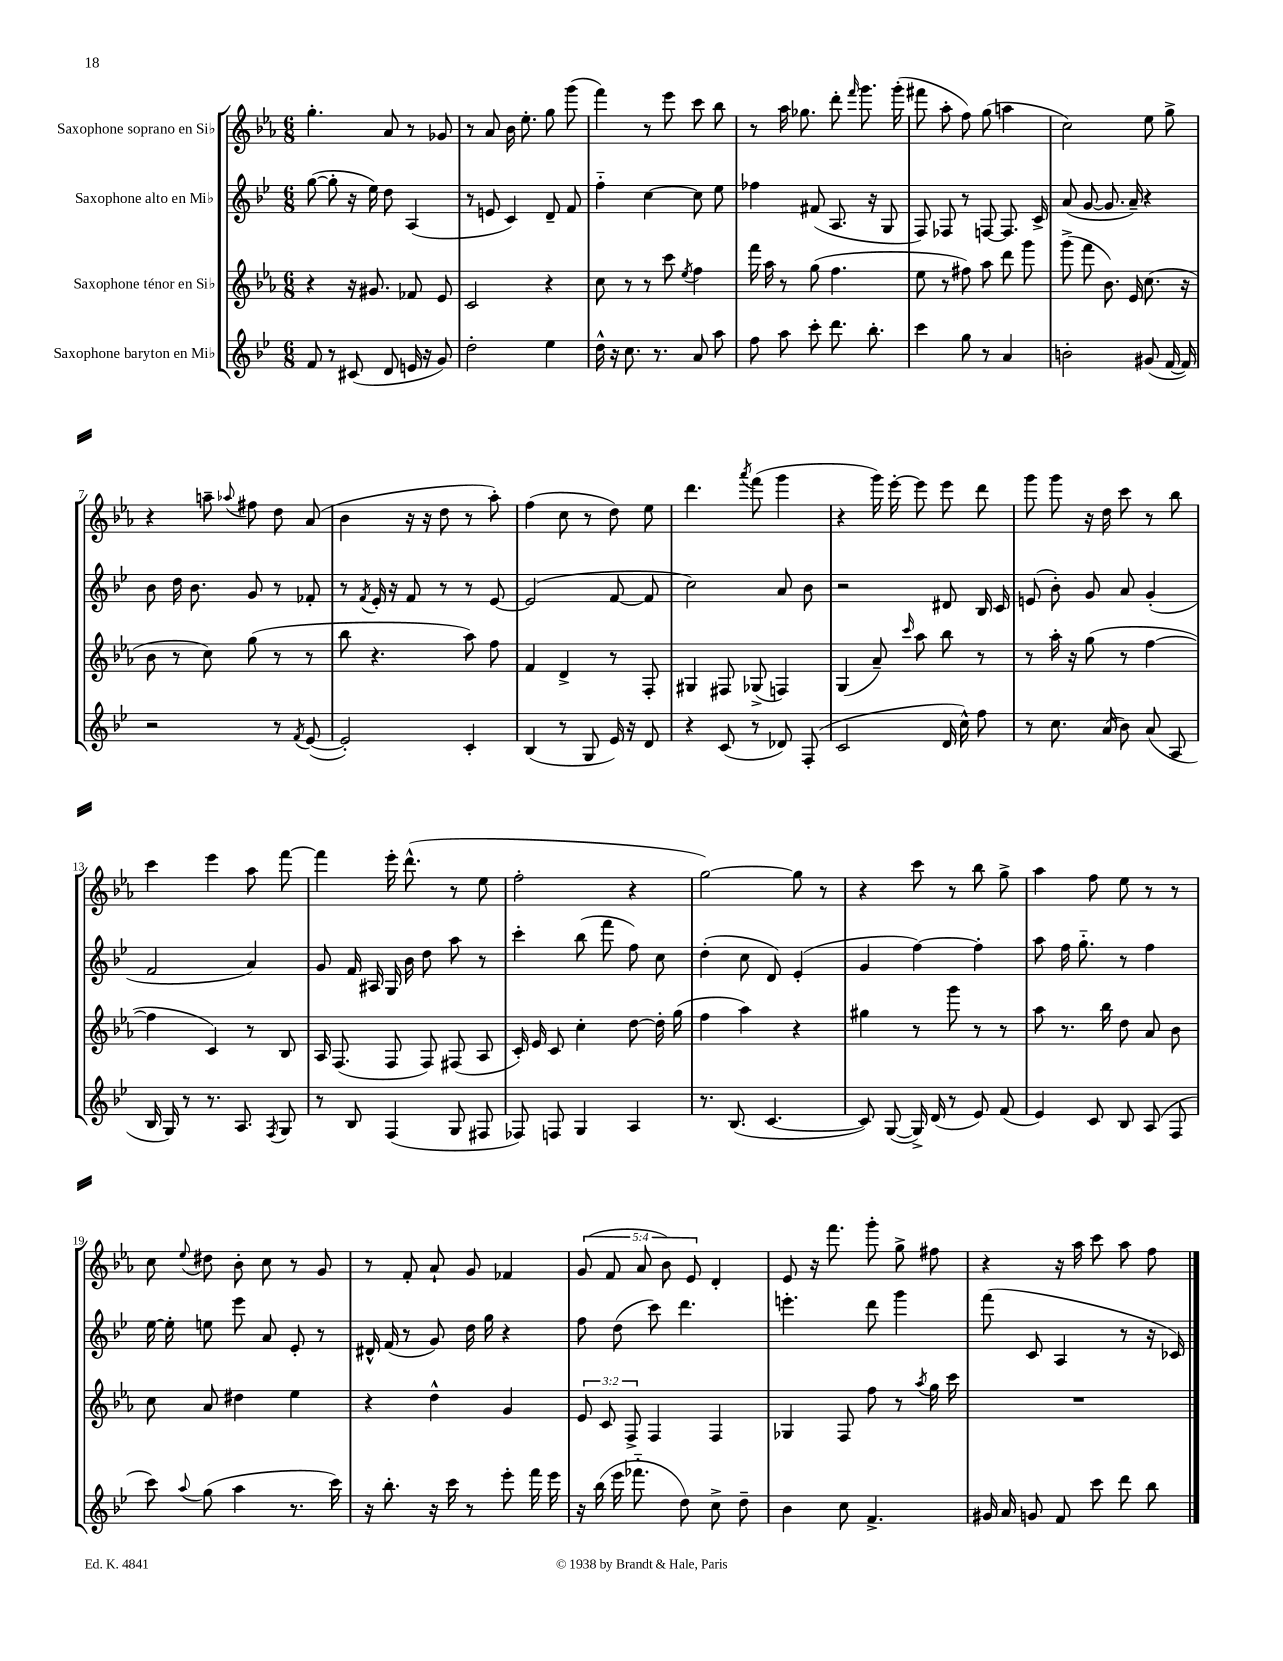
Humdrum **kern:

**kern	**kern	**kern	**kern
*staff4	*staff3	*staff2	*staff1
*clefG2	*clefG2	*clefG2	*clefG2
*k[b-e-]	*k[b-e-a-]	*k[b-e-]	*k[b-e-a-]
*M6/8	*M6/8	*M6/8	*M6/8
8f/	4r	([8gg\	4.gg'\
8r	.	8gg'\]	.
(8c#/	16r	16r	.
.	8.g#/	16ee-\)	.
8d/	.	8dd\	8a-/
16e/	8f-/	(4A/	8r
16r	.	.	.
8g/)	8e-/	.	8g-/
=	=	=	=
2dd'\	2c/	8r	8r
.	.	8e/	8a-/
.	.	4c/)	16b-\
.	.	.	8.ee-'\
4ee-\	4r	8d~/	8gg\
.	.	8f/	(8ggg\
=	=	=	=
16dd^^\	8cc\	4ff'~\	4fff\)
16r	.	.	.
8.cc\	8r	.	.
.	8r	[4cc\	8r
8.r	.	.	.
.	8ccc\	.	8eee-\
.	8qee-/	.	.
8a/	4ff\	8cc\]	8ccc\
8aa\	.	8ee-\	8bb-\
=	=	=	=
8ff\	16fff\	4ff-\	8r
.	16aa-\	.	.
8aa\	8r	.	16aa-\
.	.	.	8.gg-\
8ccc'\	(8gg\	(8f#/	.
8.ddd\	4.ff\	8.A/	8ddd'\
.	.	.	16qqfff/
.	.	.	8.ggg\
8.bb-'\	.	16r	.
.	.	8G/	.
.	.	.	(16ggg'\
=	=	=	=
4ccc\	8ee-\	8F/)	8fff#\
.	8r	8F-/	8aa-'\
8gg\	8ff#\)	8r	8ff\)
8r	8aa-\	[8F/	(8gg\
4a/	8ddd\	8.F/]	4aa\
.	8ggg\	.	.
.	.	16c^/	.
=	=	=	=
2b'\	(8ggg^\	(8a/	2cc\)
.	8fff\	[8g/	.
.	8.b-\)	8.g/]	.
.	16e-/	16a~/)	.
(8g#/	(8.cc\	4r	8ee-\
[16f/	.	.	8gg^\
16f/])	16r	.	.
=	=	=	=
2r	8b-\	8b-\	4r
.	8r	16dd\	.
.	.	8.b-\	.
.	8cc\)	.	8aa~\
.	.	.	8qqaa-/
.	(8gg\	8g/	8ff#\
8r	8r	8r	8dd\
8qf/	.	.	.
([8e-/	8r	8f-'/	(8a-/
=	=	=	=
2e-'/])	8bb-\	8r	4b-\
.	.	8qf/	.
.	4.r	16e-'/	.
.	.	16r	.
.	.	8f/	16r
.	.	.	16r
.	.	8r	8dd\
4c'/	8aa-\)	8r	8r
.	8ff\	[8e-/	8aa-'\)
=	=	=	=
(4B-/	4f/	(2e-/]	(4ff\
8r	4d^/	.	8cc\
8G/	.	.	8r
16e-/)	8r	[8f/	8dd\)
16r	.	.	.
8d/	8F'/	8f/]	8ee-\
=	=	=	=
4r	4G#/	2cc\)	4.ddd\
(8c/	8F#/	.	.
.	.	.	8qaaa-/
8r	(8G-^/	.	(8fff\
8d-/)	4F/)	8a/	4ggg\
(8F'/	.	8b-\	.
=	=	=	=
2c/	(4G/	2r	4r
.	8a-~/)	.	16ggg\)
.	.	.	[16eee-'\
.	16qqccc/	.	.
.	8aa-\	.	8eee-\]
16d/	8bb-\	8d#/	8eee-\
16cc^^\)	.	.	.
8ff\	8r	16B-/	8ddd\
.	.	16c/	.
=	=	=	=
8r	8r	(8e/	8ggg\
8.cc\	16aa-'\	8b-'\)	8ggg\
.	16r	.	.
.	(8gg\	8g/	16r
(16a/	.	.	16dd\
8b-\)	8r	8a/	8ccc\
(8a/	[4ff\	(4g'/	8r
8A/	.	.	8bb-\
=	=	=	=
16B-/	4ff\]	2f/	4ccc\
16G/)	.	.	.
8r	.	.	.
8.r	4c/)	.	4eee-\
8.A/	.	.	.
.	8r	4a/)	8aa-\
8qF/	.	.	.
8G/	8B-/	.	[8fff\
=	=	=	=
8r	16A-/	8g/	4fff\]
.	(8.F/	.	.
8B-/	.	16f/	.
.	.	16A#/	.
(4F/	8F/	16G/	16eee-'\
.	.	16b-\	(8.ddd^^\
.	8F/)	8dd\	.
8G/	(8F#/	8aa\	8r
8F#/	8A-/	8r	8ee-\
=	=	=	=
8F-/)	16c'/)	4ccc'\	2ff'\
.	16e-/	.	.
8F/	8c/	.	.
4G/	4cc'\	(8bb-\	.
.	.	8fff\	.
4A/	[8dd\	8ff\)	4r
.	16dd'\]	8cc\	.
.	(16gg\	.	.
=	=	=	=
8.r	4ff\	(4dd'\	[2gg\)
(8.B-/	.	.	.
.	4aa-\)	8cc\	.
[4.c/	.	8d/)	.
.	4r	(4e-'/	8gg\]
.	.	.	8r
=	=	=	=
8c/])	4gg#\	4g/	4r
([8G/	.	.	.
16G^/])	8r	[4ff\)	8ccc\
(16d/	.	.	.
8r	8ggg\	.	8r
8e-/)	8r	4ff'\]	8bb-\
(8f/	8r	.	8gg^\
=	=	=	=
4e-/)	8aa-\	8aa\	4aa-\
.	8.r	16ff\	.
.	.	8.gg'~\	.
8c/	.	.	8ff\
.	16bb-\	.	.
8B-/	8dd\	8r	8ee-\
(8A/	8a-/	4ff\	8r
8F/	8b-\	.	8r
=	=	=	=
8ccc\)	8cc\	[16ee-\	8cc\
.	.	16ee-'\]	.
8qqaa/	.	.	8qqee-/
(8gg\	8a-/	8ee\	8dd#\
4aa\	4dd#\	8eee-\	8b-'\
.	.	8a/	8cc\
8.r	4ee-\	8e-'/	8r
.	.	8r	8g/
16ccc\)	.	.	.
=	=	=	=
16r	4r	16d#^^/	8r
8.bb-'\	.	(16f/	.
.	.	8r	8f'/
16r	4dd^^\	8g/)	8a-`/
16ccc\	.	.	.
8r	.	16dd\	8g/
.	.	16gg\	.
8eee-'\	4g/	4r	4f-/
16fff\	.	.	.
16eee-\	.	.	.
=	=	=	=
16r	12e-/	8ff\	(10g/
(16bb-\	.	.	.
.	12c/	.	.
.	.	.	10f/
16eee-\	.	(8dd\	.
.	12F^/	.	.
8.fff-'~\	.	.	.
.	.	.	10a-/
.	4F/	8ccc\)	.
.	.	.	10b-\)
8dd\)	.	4.ddd\	.
.	.	.	10e-/
8cc^\	4F/	.	4d'/
8dd~\	.	.	.
=	=	=	=
4b-\	4G-/	4.eee'\	8e-/
.	.	.	16r
.	.	.	8.fff\
8cc\	8F/	.	.
4.f^/	8ff\	8ddd\	8ggg'\
.	8r	4ggg\	8gg^\
.	8qaa-/	.	.
.	16gg\	.	8ff#\
.	16ccc\	.	.
=	=	=	=
16g#/	2.r	(8fff\	4r
16a/	.	.	.
8g/	.	8c/	.
8f/	.	4A/	16r
.	.	.	16aa-\
8ccc\	.	.	8ccc\
8ddd\	.	8r	8aa-\
8bb-\	.	16r	8ff\
.	.	16c-/)	.
==	==	==	==
*-	*-	*-	*-
